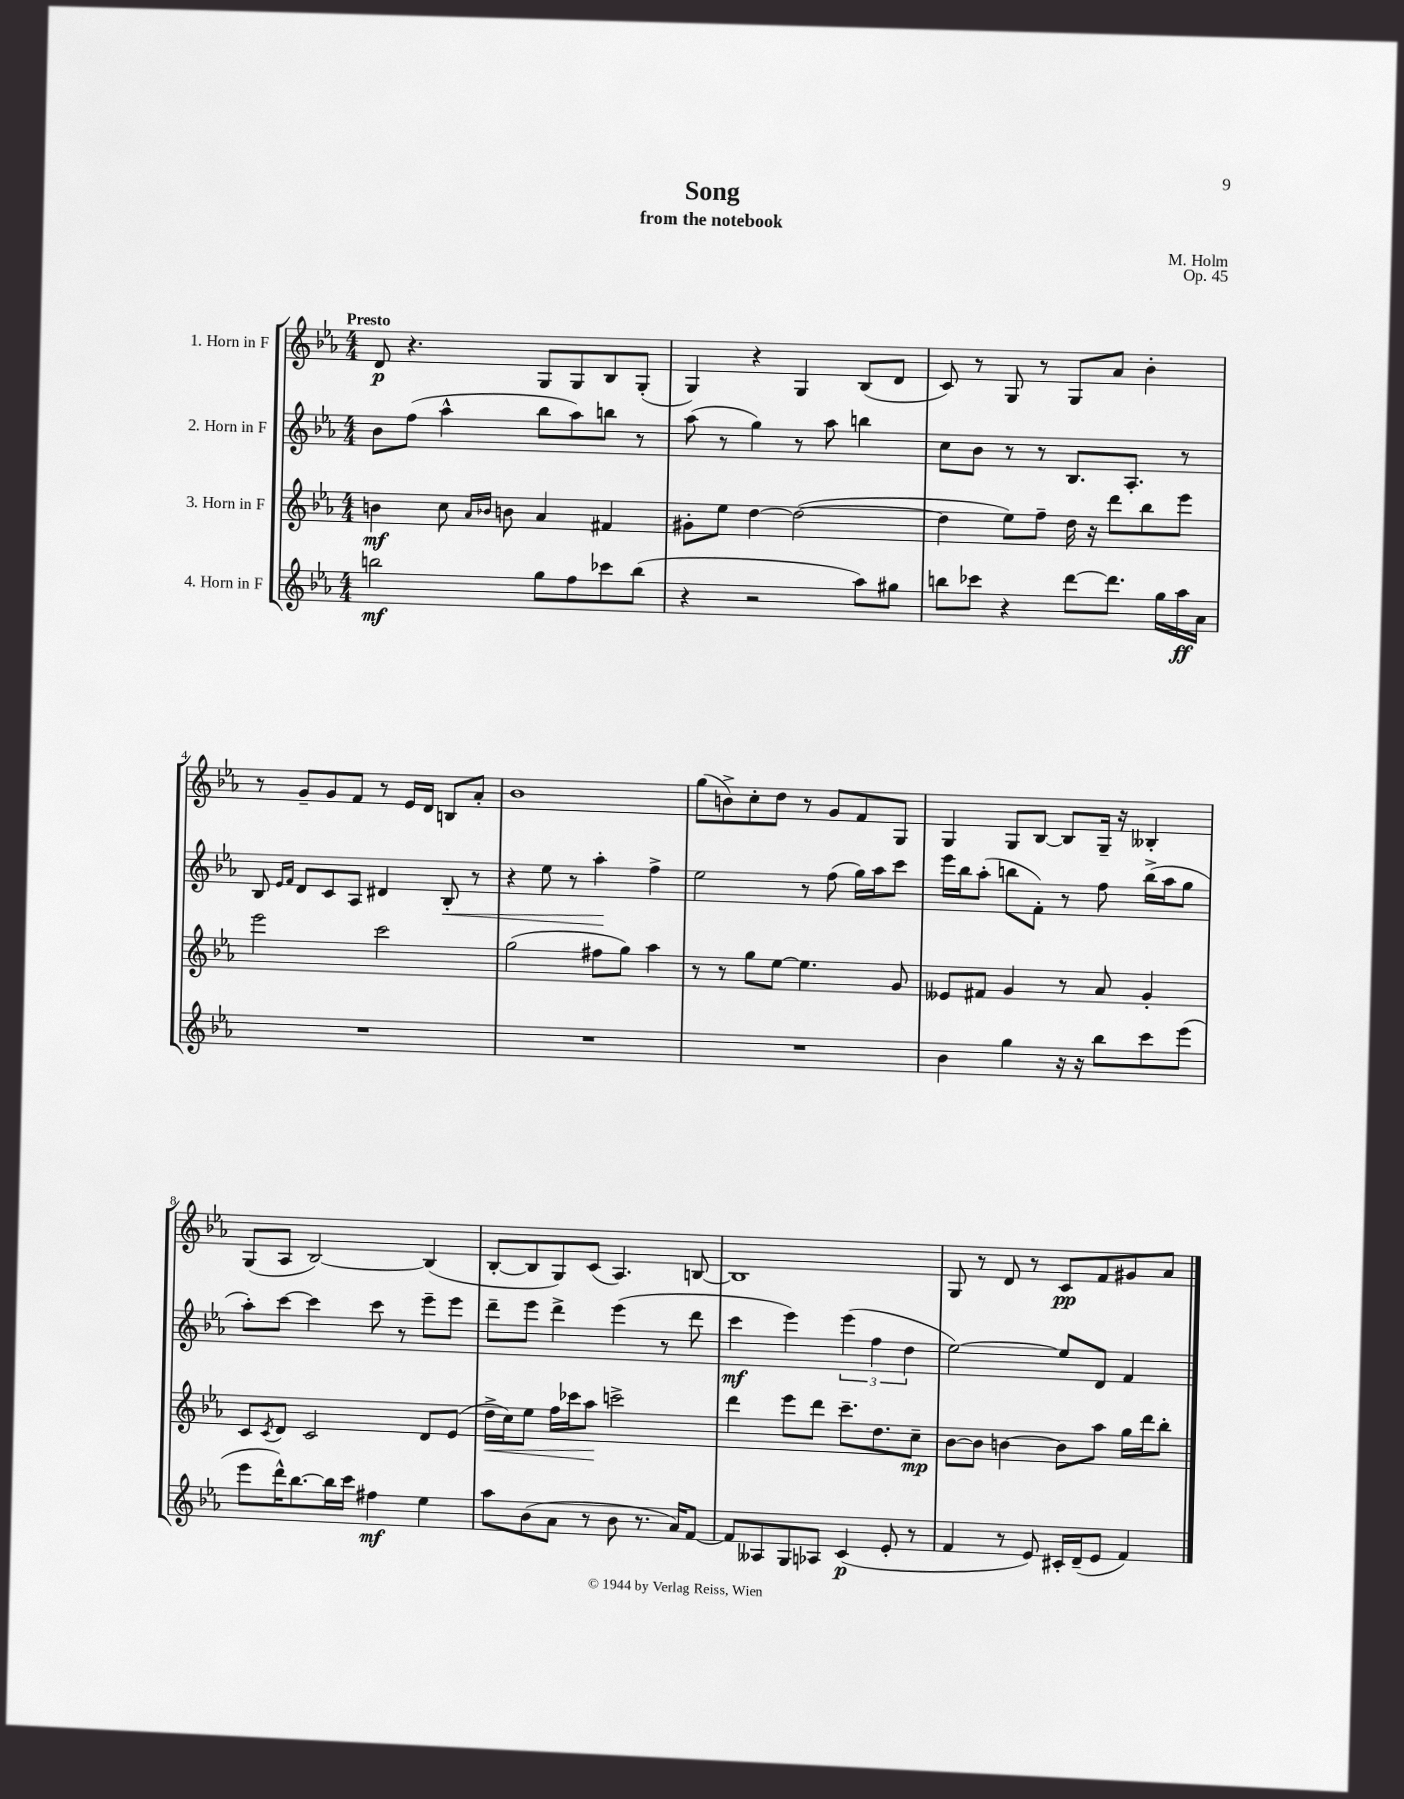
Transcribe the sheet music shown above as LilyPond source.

\header { title = "Song" composer = "M. Holm" subtitle = "from the notebook" opus = "Op. 45" }
<<
\new StaffGroup <<
\new Staff = "s0" \with { instrumentName = "1. Horn in F" } {
    \clef treble \key ees \major \numericTimeSignature \time 4/4 \tempo "Presto"
    d'8\p r4. g8 g8 bes8 g8-.( |
    g4) r4 g4 bes8( d'8 |
    c'8) r8 g8 r8 g8 aes'8 bes'4-. |
    r8 g'8-- g'8 f'8 r8 ees'16 d'16 b8 aes'8-. |
    bes'1 |
    g''8( b'8->) c''8-. d''8 r8 g'8 f'8 g8 |
    g4 g8 bes8~ bes8 g16-- r16 beses4-. |
    g8( aes8 bes2~) bes4( |
    bes8~-. bes8 g8) c'8( aes4.) b8~ |
    b1 |
    g8 r8 d'8 r8 c'8\pp f'8 gis'8 aes'8 \bar "|." |
}
\new Staff = "s1" \with { instrumentName = "2. Horn in F" } {
    \clef treble \key ees \major \numericTimeSignature \time 4/4
    bes'8 f''8( aes''4-^ bes''8 aes''8) b''8 r8 |
    aes''8( r8 g''4) r8 aes''8 b''4 |
    c''8 bes'8 r8 r8 bes8. aes8.-. r8 |
    bes8 \grace { ees'16 f'16 } d'8 c'8 aes8 dis'4 bes8-.\< r8 |
    r4 ees''8 r8 aes''4-.\! f''4-> |
    ees''2 r8 f''8( g''16) aes''16 c'''8 |
    ees'''16 bes''16 aes''8-.( b''8 f'8-.) r8 f''8 b''16->( aes''16 g''8 |
    aes''8-.) c'''8~ c'''4 c'''8 r8 ees'''8-- ees'''8 |
    d'''8-- ees'''8 d'''4-> ees'''4( r8 d'''8 |
    c'''4\mf ees'''4) \tuplet 3/2 { ees'''4( f''4 d''4 } |
    ees''2~) ees''8 d'8 f'4 \bar "|." |
}
\new Staff = "s2" \with { instrumentName = "3. Horn in F" } {
    \clef treble \key ees \major \numericTimeSignature \time 4/4
    b'4\mf c''8 \grace { aes'16 bes'16 } b'8 aes'4 fis'4 |
    gis'8-. ees''8 d''4~ d''2~( |
    d''4 ees''8) f''8-- d''16 r16 d'''8 bes''8 ees'''8 |
    ees'''2 c'''2 |
    g''2( fis''8 g''8) aes''4 |
    r8 r8 g''8 ees''8~ ees''4. g'8 |
    eeses'8 fis'8 g'4 r8 aes'8 g'4-. |
    c'8 \acciaccatura { c'8 } d'8 c'2 d'8 ees'8( |
    d''16->\< c''16) ees''8 f''16 ces'''16 aes''8\! c'''2-> |
    d'''4 ees'''8 d'''8 c'''8.-- d''8. c''8--\mp |
    bes'8~ bes'8 b'4~ b'8 aes''8 g''16 d'''16 bes''8-. \bar "|." |
}
\new Staff = "s3" \with { instrumentName = "4. Horn in F" } {
    \clef treble \key ees \major \numericTimeSignature \time 4/4
    b''2\mf g''8 f''8 ces'''8 b''8( |
    r4 r2 aes''8) gis''8 |
    b''8 ces'''8 r4 d'''8~ d'''8. g''16 aes''16\ff aes'16 |
    R1 |
    R1 |
    R1 |
    bes'4 g''4 r16 r16 bes''8 c'''8 ees'''8( |
    ees'''8 d'''16-^) bes''8.~ bes''16 c'''16 fis''4\mf ees''4 |
    aes''8 bes'8( aes'8 r8 bes'8 r8. aes'16) f'8~ |
    f'8 aeses8 g8 aes8 c'4\p( ees'8-. r8 |
    f'4 r8 ees'8) cis'16-. d'16--( ees'8 f'4) \bar "|." |
}
>>
>>
